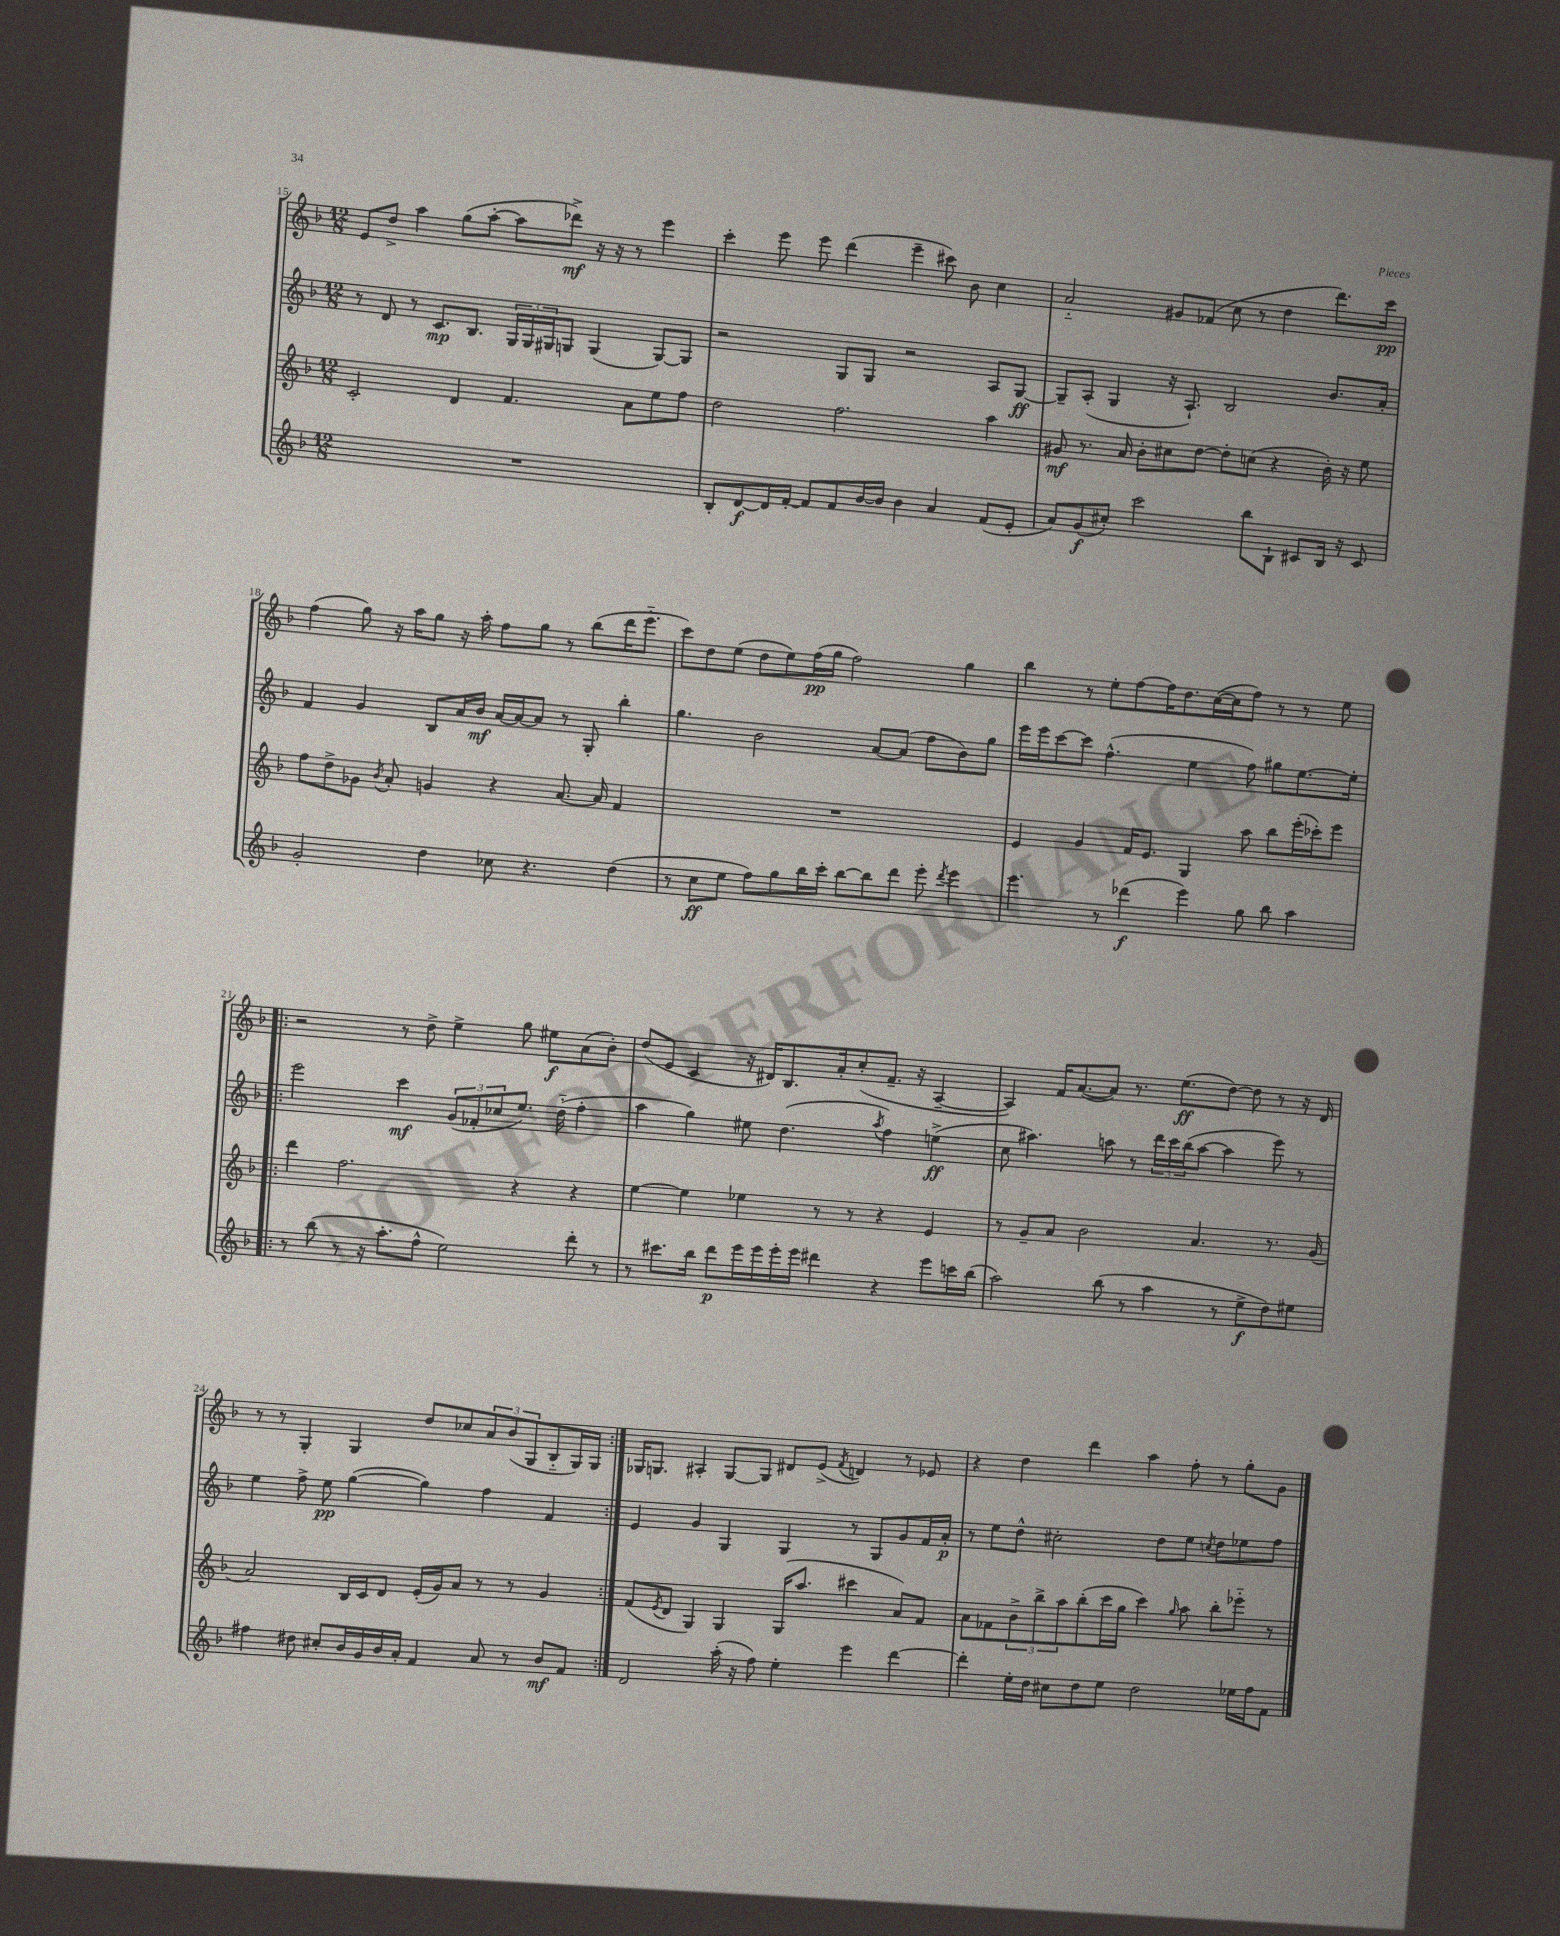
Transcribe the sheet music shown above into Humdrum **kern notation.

**kern	**kern	**kern	**kern
*staff4	*staff3	*staff2	*staff1
*clefG2	*clefG2	*clefG2	*clefG2
*k[b-]	*k[b-]	*k[b-]	*k[b-]
*M12/8	*M12/8	*M12/8	*M12/8
1.r	2c'	8r	8e
.	.	8d	8dd^
.	.	8r	4aa
.	.	8.c	.
.	4d	.	(8gg
.	.	8.B-	.
.	.	.	[8aa'
.	4.f	24G	8aa]
.	.	24G	.
.	.	24G#	.
.	.	8G	8ddd-^)
.	.	(4G	16r
.	.	.	16r
.	8a	.	8r
.	8ee	[8G)	4eee
.	8ff	8G]	.
=	=	=	=
8B-'	2dd	2r	4ccc'
[8d	.	.	.
16d]	.	.	8eee
[16f'	.	.	.
8f]	.	.	8eee
8f	2.ff	8G	(4ddd
[16b-	.	8G	.
16b-]	.	.	.
4b-	.	2r	4eee~
4a	.	.	8ccc#)
.	.	.	8b-
(8f	4aa	8A	4cc
8e'	.	[8G	.
=	=	=	=
8a)	8g#	8G~]	2a'~
(8g	8.r	(8A'	.
8cc#')	.	4G	.
.	16a	.	.
2ccc	8b-'	.	.
.	8cc#	16r	8g#
.	.	8.A`)	.
.	[8dd	.	(8f-
.	8dd']	2B-	8cc
8bb-	(8cc	.	8r
8B-`	4r	.	4dd
8c#	.	.	.
16B-	16b-')	8.b-	8.ddd)
16r	16r	.	.
8c#	8ee	.	.
.	.	16a'	16ccc
=	=	=	=
2g'	8ff	4f	(4ff
.	8dd^	.	.
.	8g-	4g	8gg)
.	8qb-	.	.
.	8a'	.	16r
.	.	.	16aa
4dd	4g	8B-	8gg
.	.	16a	16r
.	.	16b-	16aa'
8cc-	4r	[16a	8ff
.	.	16a_	.
4.r	.	8a]	8gg
.	[8.a	8r	8r
.	.	8G'	(8bb-
.	16a]	.	.
(4dd	4f	4bb-'	16ddd
.	.	.	8.eee'~
=	=	=	=
8r	1.r	4.gg	8ccc)
8cc	.	.	8dd
8ee	.	.	(8ee
8ff)	.	2b-	8dd
8gg	.	.	8ee)
16bb-	.	.	(16ff
16ccc'	.	.	16gg
[8bb-	.	.	2ff)
8bb-]	.	[8a	.
8ddd	.	(8a]	.
8eee'	.	8ff	.
8qddd	.	.	.
4eee	.	8b-)	4gg
.	.	8gg	.
=	=	=	=
4.eee	4e	16eee	4bb-
.	.	16eee	.
.	.	[8ccc	.
.	4g	8ccc]	8r
8r	.	(4.ff^^	8ee'
(4ddd-	16f	.	[8ff
.	8.e	.	.
.	.	.	16ff]
.	.	.	8.dd
4eee)	4G	4ee	.
.	.	.	([16cc
.	.	.	16cc]
8gg	8aa	8ff)	8ff)
8bb-	8bb-	8gg#	8r
4aa	(16eee'	[8.ee	8r
.	16ccc-')	.	.
.	8eee	.	8ee
.	.	16ee']	.
=!|:	=!|:	=!|:	=!|:
8r	4ddd	2eee	2r
(8bb-	.	.	.
8r	2.ff	.	.
16r	.	.	.
8.aa'	.	.	.
.	.	4ccc	8r
8ff^^	.	.	8dd^
2ee)	.	(12g	4ee^
.	.	12f-'	.
.	.	12cc-	.
.	4r	8.ee)	8gg
.	.	.	8ee#
.	.	(16dd'~	.
8ddd'	4r	4ff'	(8a
8r	.	.	8b-')
=	=	=	=
8r	[4ee	4aa	(8dd
8.ccc#	.	.	8e
.	4ee]	4gg)	4c
16bb-	.	.	.
8ddd	.	.	.
16eee	4ee-	8ee#	16r
16eee	.	.	16d#)
16eee'	.	(4.dd	8.B-
16eee	.	.	.
4ddd#	8r	.	.
.	.	.	16a'
.	8r	.	(8cc'
.	.	8qaa	.
4r	4r	4ff)	8.f~
.	.	.	16r
8eee	4e	(4ee^	[4A~
16ccc	.	.	.
(16bb-	.	.	.
=	=	=	=
2aa)	8r	8cc	4A])
.	8g~	4.aa#)	.
.	8a	.	16f
.	.	.	([8.a
.	2b-	.	.
(8bb-	.	8aa	8a])
8r	.	8r	8.r
4aa	.	24ddd	.
.	.	24ccc	.
.	.	.	(8.ee
.	.	(24bb-	.
.	4.a	[8aa	.
8r	.	4aa]	[8dd)
8ee^	.	.	8dd]
8dd)	8.r	8eee)	8r
8ee#	.	8r	16r
.	(16g	.	16d
=	=	=	=
4ff#	2a)	4ee	8r
.	.	.	8r
8dd#	.	8ff^	4G'
8cc#'	.	8ee	.
16b-	16B-	([4gg	4G
16g	16c	.	.
16b-	8d	.	.
16a'	.	.	.
4f	(16e'	4gg])	8dd
.	16g)	.	.
.	8a	.	8cc-
8a	8r	4ff	12a
.	.	.	(12b-
8r	8r	.	.
.	.	.	12G
8b-	4g	4f	8B-'~
8f	.	.	16G)
.	.	.	16G
=:|!	=:|!	=:|!	=:|!
2d	(8f	4e	16G-
.	.	.	8.G
.	8qe	.	.
.	8d	.	.
.	4G)	4g	4A#'
(16aa'	4G	4G	[8G
16r	.	.	.
8ff)	.	.	8G]
4ee'	(16G	4G	8d#
.	8.aa	.	.
.	.	.	(8e^
.	.	.	8qf
4eee	4ccc#	8r	4d)
.	.	8G	.
[4ddd	8a)	8g	8r
.	8f	16f	8e-
.	.	16a'	.
=	=	=	=
4ddd']	8a	8r	4r
.	8f-	8ee	.
16ee'	12b-^	8dd^^	4dd
16dd	.	.	.
.	12bb-^	.	.
8cc#	.	2cc#'	.
.	12aa	.	.
8dd	(8bb-'	.	4ddd
8ee	16ccc	.	.
.	16gg	.	.
2dd	4ccc)	.	4aa
.	.	8dd	.
.	16qqgg	.	.
.	8aa	8ee	8ff'
.	.	8qcc	.
.	8bb-'	8dd	8r
16ee-	8eee-'~	8ee-	8gg'
16ff	.	.	.
8f	8r	8ff	8g
==	==	==	==
*-	*-	*-	*-
